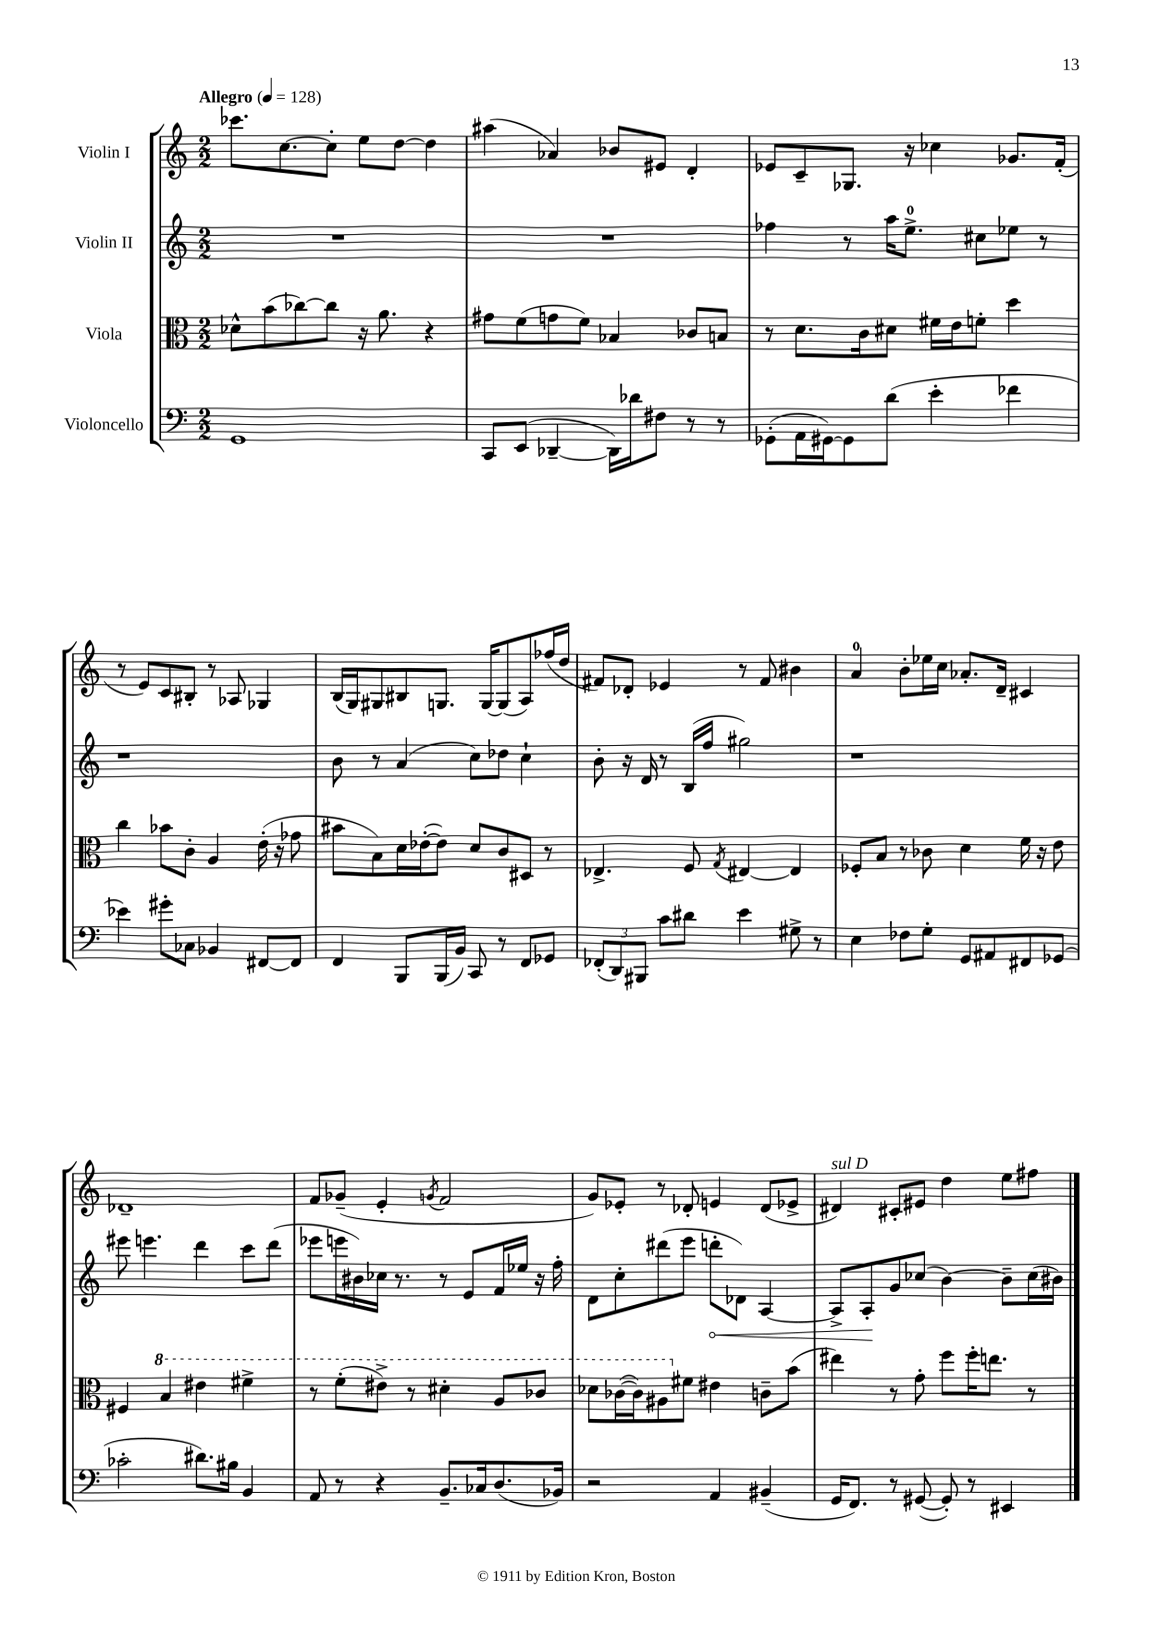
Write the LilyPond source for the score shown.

<<
\new StaffGroup <<
\new Staff = "s0" \with { instrumentName = "Violin I" } {
    \clef treble \key c \major \numericTimeSignature \time 2/2 \tempo "Allegro" 4 = 128
    \autoBeamOff ces'''8.[ c''8.~ c''8]-. e''8[ d''8]~ d''4 |
    ais''4( aes'4) bes'8[ eis'8] d'4-. |
    ees'8[ c'8-- ges8.] r16 ces''4 ges'8.[ f'16]-.( |
    r8 e'8[) c'8 bis8]-. r8 aes8 ges4 |
    b16[( g16) gis8 bis8 g8.] g16[~ g8( a8) fes''16( d''16] |
    fis'8[) des'8]-. ees'4 r8 fis'8 bis'4 |
    a'4-0 b'8[-. ees''16 c''16] aes'8.[-. d'16]-- cis'4 |
    des'1-- |
    f'8[ ges'8]--( e'4-. \acciaccatura { g'8 } f'2 |
    g'8[) ees'8]-. r8 des'8-. e'4 des'8[( ees'8]-> |
    dis'4^\markup { \italic "sul D" }) cis'8[-. eis'8] d''4 e''8[ fis''8] \bar "|." |
}
\new Staff = "s1" \with { instrumentName = "Violin II" } {
    \clef treble \key c \major \numericTimeSignature \time 2/2
    \autoBeamOff R1 |
    R1 |
    fes''4 r8 a''16[ e''8.]-0-> cis''8[ ees''8] r8 |
    r1 |
    b'8 r8 a'4( c''8[) des''8] c''4-! |
    b'8-. r16 d'16 r8 b16[( f''16] gis''2) |
    r1 |
    eis'''8 e'''4. d'''4 c'''8[ d'''8]( |
    ees'''8[ e'''16 bis'16) ces''16] r8. r8 e'8[ f'16 ees''16] r16 f''16-. |
    d'8[ c''8-. dis'''8( e'''8] \once \override Hairpin.circled-tip = ##t d'''8[-.\< des'8]) a4~ |
    a8[-> a8-.\! g'8 ces''8]( b'4~) b'8[-- ces''16( bis'16]) \bar "|." |
}
\new Staff = "s2" \with { instrumentName = "Viola" } {
    \clef alto \key c \major \numericTimeSignature \time 2/2
    \autoBeamOff des'8[-^ b'8( ces''8~) ces''8] r16 a'8. r4 |
    gis'8[ f'8( g'8 f'8]) bes4 ces'8[ b8] |
    r8 d'8.[ c'16 dis'8] fis'16[ e'16 f'8]-. d''4 |
    c''4 bes'8[ c'8]-. a4 e'16-.( r16 ges'8 |
    bis'8[ b8) d'16 ees'16~-.( ees'8]) d'8[ c'8 dis8] r8 |
    ees4.-> f8 \acciaccatura { g8 } eis4~ eis4 |
    fes8[-. b8] r8 ces'8 d'4 f'16 r16 e'8 |
    fis4 \ottava #1 b'4 eis''4 fis''4-> |
    r8 f''8[-.( eis''8]->) r8 dis''4-. a'8[ ces''8] |
    des''8[ ces''16~( ces''16) ais'8 \ottava #0 fis'8] eis'4 c'!8[-- b'8]( |
    eis''4) r8 g'8-. f''8[ f''16-. e''8.] r8 \bar "|." |
}
\new Staff = "s3" \with { instrumentName = "Violoncello" } {
    \clef bass \key c \major \numericTimeSignature \time 2/2
    \autoBeamOff g,1 |
    c,8[ e,8]( des,4~-- des,16[) des'16 fis8] r8 r8 |
    ges,8[-.( a,16 gis,16~) gis,8 d'8]( e'4-. fes'4 |
    ees'4) gis'8[-. ces8] bes,4 fis,8[~ fis,8] |
    f,4 b,,8[ b,,16( b,16]) c,8 r8 f,8[ ges,8] |
    \tuplet 3/2 { fes,8[-.( d,8) bis,,8] } c'8[ dis'8] e'4 gis8-> r8 |
    e4 fes8[ g8]-. g,8[ ais,8 fis,8 ges,8]( |
    ces'2-. dis'8.[) bis16] b,4 |
    a,8 r8 r4 b,8.[-- ces16 d8.( bes,16]) |
    r2 a,4 bis,4--( |
    g,16[ f,8.]) r8 gis,8~( gis,8-.) r8 eis,4 \bar "|." |
}
>>
>>
\layout { \context { \Score \remove "Bar_number_engraver" } }
